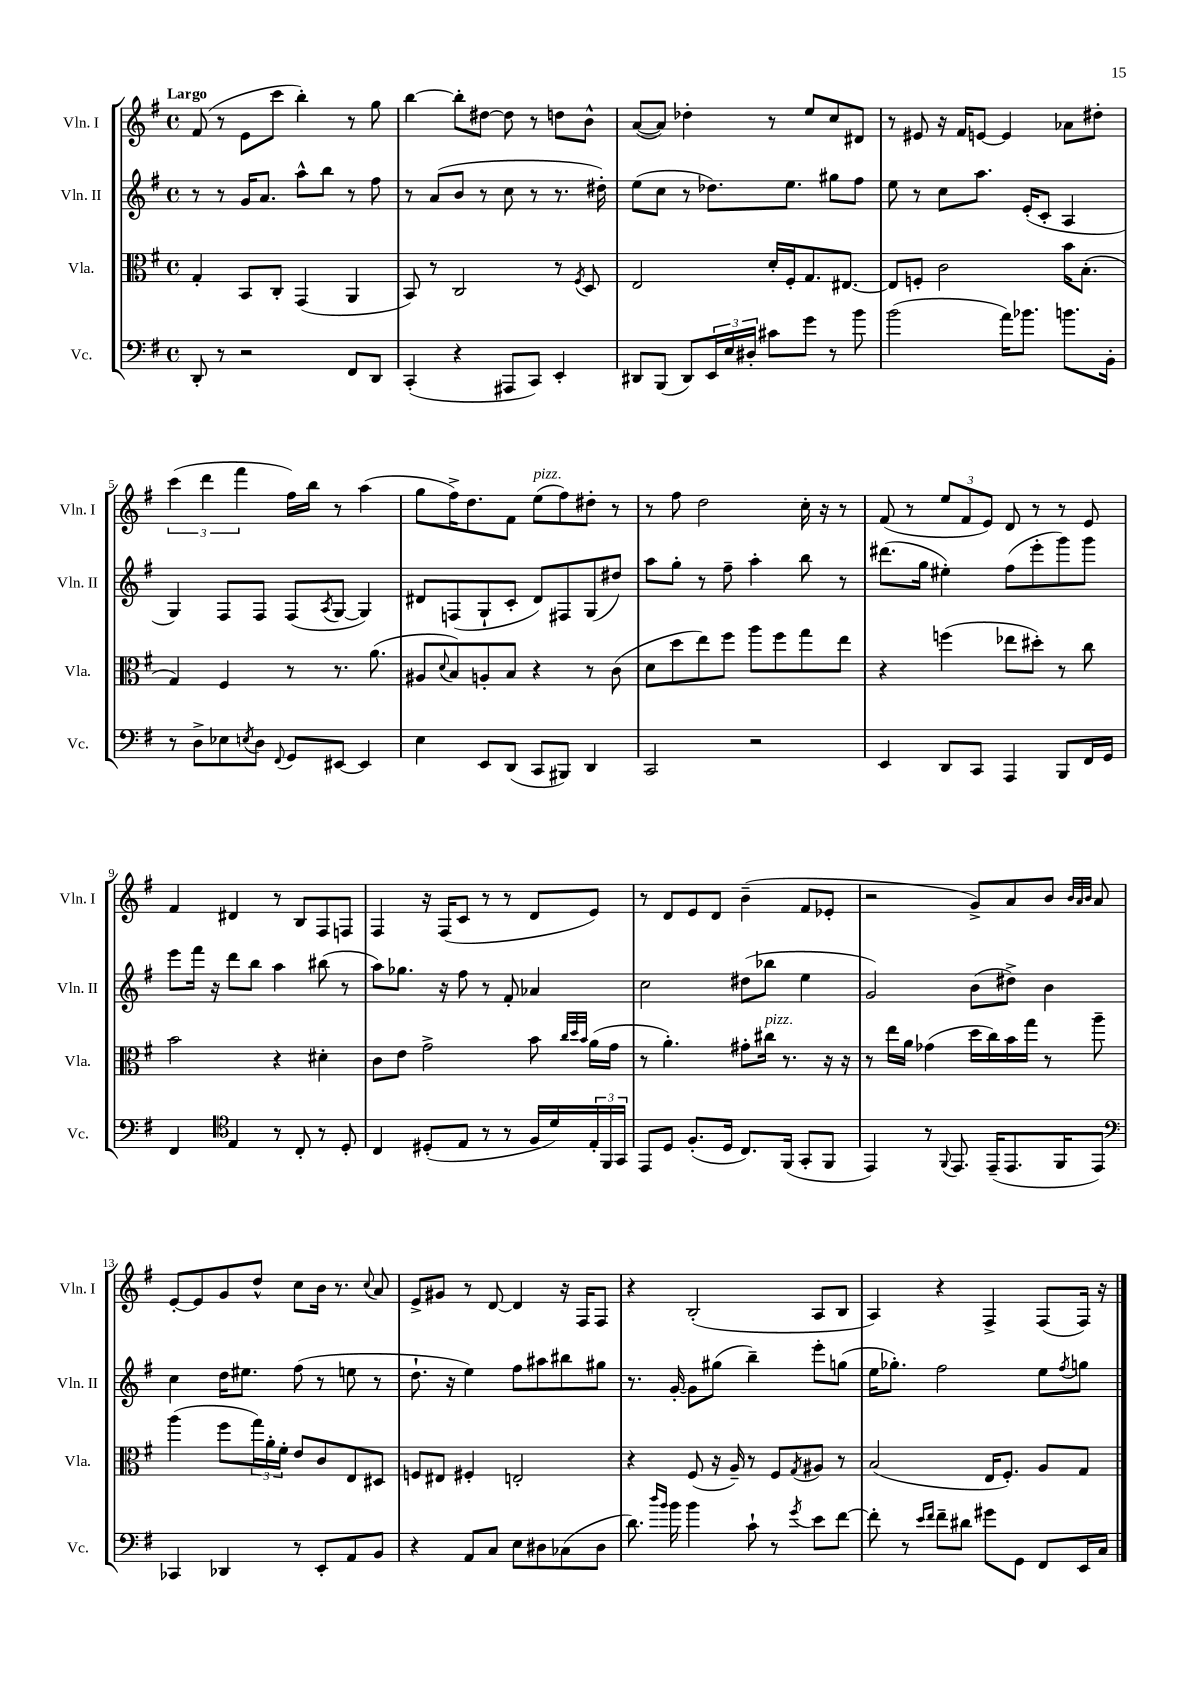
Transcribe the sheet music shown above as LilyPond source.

<<
\new StaffGroup <<
\new Staff = "s0" \with { instrumentName = "Vln. I" shortInstrumentName = "Vln. I" } {
    \clef treble \key g \major \defaultTimeSignature \time 4/4 \tempo "Largo"
    fis'8( r8 e'8 c'''8 b''4-.) r8 g''8 |
    b''4~ b''8-. dis''8~ dis''8 r8 d''8 b'8-^ |
    a'8~( a'8) des''4-. r8 e''8 c''8 dis'8 |
    r8 eis'8 r16 fis'16 e'8~ e'4 aes'8 dis''8-. |
    \tuplet 3/2 { c'''4( d'''4 fis'''4 } fis''16) b''16 r8 a''4( |
    g''8 fis''16->) d''8. fis'8 e''8^\markup { \italic "pizz." }( fis''8) dis''8-. r8 |
    r8 fis''8 d''2 c''16-. r16 r8 |
    fis'8( r8 \tuplet 3/2 { e''8 fis'8 e'8) } d'8 r8 r8 e'8 |
    fis'4 dis'4 r8 b8 fis8 f8 |
    fis4 r16 fis16( c'8 r8 r8 d'8 e'8) |
    r8 d'8 e'8 d'8 b'4--( fis'8 ees'8-. |
    r2 g'8->) a'8 b'8 \grace { b'32 a'32 b'32 } a'8 |
    e'8~-. e'8 g'8 d''8-^ c''8 b'16 r8. \appoggiatura { c''8 } a'8 |
    e'8-> gis'8 r8 d'8~ d'4 r16 fis16 fis8 |
    r4 b2-.( a8 b8 |
    a4) r4 fis4-> fis8( fis16) r16 \bar "|." |
}
\new Staff = "s1" \with { instrumentName = "Vln. II" shortInstrumentName = "Vln. II" } {
    \clef treble \key g \major \defaultTimeSignature \time 4/4
    r8 r8 g'16 a'8. a''8-^ b''8 r8 fis''8 |
    r8 a'8( b'8 r8 c''8 r8 r8. dis''16-.) |
    e''8( c''8 r8 des''8.) e''8. gis''8 fis''8 |
    e''8 r8 c''8 a''8. e'16-.( c'8-. a4 |
    g4) fis8 fis8 fis8( \acciaccatura { a8 } g8~ g4) |
    dis'8 f8( g8-! c'8-. dis'8) fis8 g8( dis''8) |
    a''8 g''8-. r8 fis''8-- a''4-. b''8 r8 |
    dis'''8.( g''16 eis''4-.) fis''8( e'''8-. g'''8) g'''8 |
    e'''8 fis'''16 r16 d'''8 b''8 a''4 bis''8( r8 |
    a''8) ges''8. r16 fis''8 r8 fis'8-. aes'4 |
    c''2 dis''8( bes''8 e''4 |
    g'2) b'8( dis''8->) b'4 |
    c''4 d''16 eis''8. fis''8( r8 e''8 r8 |
    d''8.-! r16 e''4) fis''8 ais''8 bis''8 gis''8 |
    r8. g'16~-. g'8 gis''8( b''4--) e'''8-. g''8( |
    e''16 ges''8.-.) fis''2 e''8 \acciaccatura { fis''8 } g''8 \bar "|." |
}
\new Staff = "s2" \with { instrumentName = "Vla." shortInstrumentName = "Vla." } {
    \clef alto \key g \major \defaultTimeSignature \time 4/4
    g4-. b,8 c8-. g,4( a,4 |
    b,8) r8 c2 r8 \acciaccatura { fis8 } d8 |
    e2 d'16-. fis16-. g8. eis8.~ |
    eis8 f8-. c'2 b'16 b8.-.( |
    g4) fis4 r8 r8. a'8.( |
    ais8 \appoggiatura { d'8 } b8) a8-. b8 r4 r8 c'8( |
    d'8 d''8 e''8) fis''8 a''8 fis''8 g''8 e''8 |
    r4 f''4( ees''8 dis''8-.) r8 c''8 |
    b'2 r4 dis'4-. |
    c'8 e'8 g'2-> b'8 \grace { c''32 d''32 b'32 } a'16( g'16 |
    r8 a'4.-.) gis'8-. cis''16^\markup { \italic "pizz." } r8. r16 r16 |
    r8 e''16 a'16 ges'4( d''16 c''16) b'16 g''16 r8 a''8-- |
    a''4( fis''8 \tuplet 3/2 { g''16) a'16-. fis'16-. } e'8 c'8 e8 dis8 |
    f8 eis8 fis4-. e2-. |
    r4 fis8( r16 a16--) r8 fis8 \acciaccatura { g8 } ais8 r8 |
    b2( e16 fis8.-.) a8 g8 \bar "|." |
}
\new Staff = "s3" \with { instrumentName = "Vc." shortInstrumentName = "Vc." } {
    \clef bass \key g \major \defaultTimeSignature \time 4/4
    d,8-. r8 r2 fis,8 d,8 |
    c,4-.( r4 ais,,8 c,8) e,4-. |
    dis,8 b,,8( dis,8) \tuplet 3/2 { e,16 e16 dis16-. } cis'8 g'8 r8 b'8 |
    b'2( a'16) bes'8. b'8. b,16-. |
    r8 d8-> ees8 \acciaccatura { e8 } d8 \appoggiatura { fis,8 } g,8 eis,8~ eis,4 |
    e4 e,8 d,8( c,8 bis,,8) d,4 |
    c,2 r2 |
    e,4 d,8 c,8 a,,4 b,,8 fis,16 g,16 |
    fis,4 \clef tenor e4 r8 c8-. r8 d8-. |
    c4 dis8-.( e8 r8 r8 fis16 d'16) \tuplet 3/2 { e16-. fis,16 g,16 } |
    e,8 d8 fis8.-.( d16 c8.) fis,16( g,8-. fis,8 |
    e,4) r8 \appoggiatura { fis,8 } e,8. e,16--( e,8. fis,16 e,8) |
    \clef bass ces,4 des,4 r8 e,8-. a,8 b,8 |
    r4 a,8 c8 e8 dis8 ces8( dis8 |
    d'8.) \grace { d''16 b'16 } b'16 b'4 c'8-! r8 \acciaccatura { g'8 } e'8 fis'8~ |
    fis'8-. r8 \grace { e'16 fis'16 } fis'8-- dis'8 gis'8 g,8 fis,8 e,16 c16 \bar "|." |
}
>>
>>
